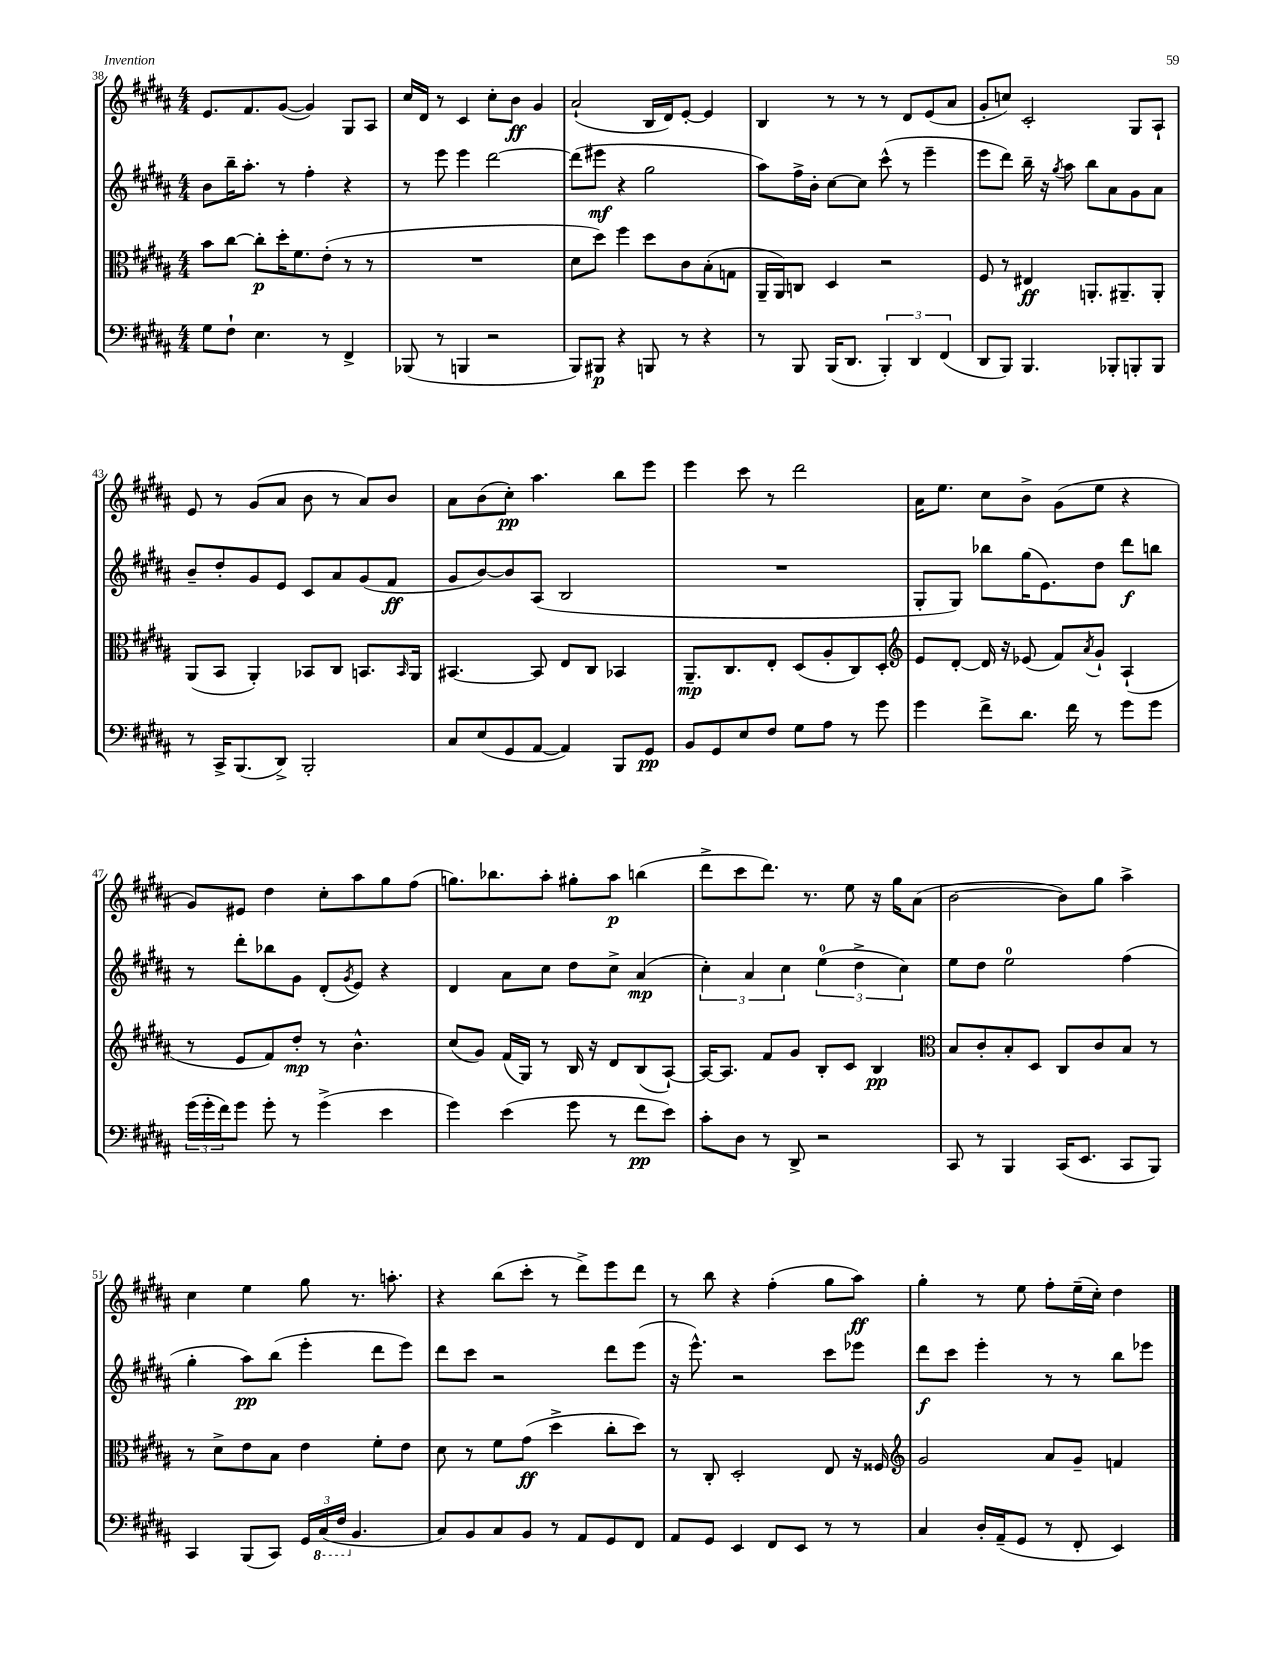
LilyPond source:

<<
\new StaffGroup <<
\new Staff = "s0" {
    \clef treble \key b \major \numericTimeSignature \time 4/4
    e'8. fis'8. gis'8~( gis'4) gis8 ais8 |
    cis''16 dis'16 r8 cis'4 cis''8-. b'8\ff gis'4 |
    ais'2-!( b16 dis'16) e'8~-. e'4 |
    b4 r8 r8 r8 dis'8 e'8( ais'8 |
    gis'8-. c''8) cis'2-. gis8 ais8-! |
    e'8 r8 gis'8( ais'8 b'8 r8 ais'8) b'8 |
    ais'8 b'8( cis''8-.\pp) ais''4. b''8 e'''8 |
    e'''4 cis'''8 r8 dis'''2 |
    ais'16 e''8. cis''8 b'8-> gis'8( e''8 r4 |
    gis'8) eis'8 dis''4 cis''8-. ais''8 gis''8 fis''8( |
    g''8.) bes''8. ais''8-. gis''8-. ais''8\p b''4( |
    dis'''8-> cis'''8 dis'''8.) r8. e''8 r16 gis''16 ais'8( |
    b'2~ b'8) gis''8 ais''4-> |
    cis''4 e''4 gis''8 r8. a''8.-. |
    r4 b''8( cis'''8-. r8 dis'''8->) e'''8 dis'''8 |
    r8 b''8 r4 fis''4-.( gis''8 ais''8\ff) |
    gis''4-. r8 e''8 fis''8-. e''16--( cis''16-.) dis''4 \bar "|." |
}
\new Staff = "s1" {
    \clef treble \key b \major \numericTimeSignature \time 4/4
    b'8 b''16-- ais''8.-. r8 fis''4-. r4 |
    r8 e'''8 e'''4 dis'''2~ |
    dis'''8( eis'''8\mf r4 gis''2 |
    ais''8) fis''16-> b'16-. cis''8~ cis''8 cis'''8-^( r8 e'''4-- |
    e'''8 dis'''8) b''16-- r16 \acciaccatura { gis''8 } ais''8 b''8 ais'8 gis'8 ais'8 |
    b'8-- dis''8-. gis'8 e'8 cis'8 ais'8 gis'8( fis'8\ff |
    gis'8 b'8~) b'8 ais8( b2 |
    R1 |
    gis8-. gis8) bes''8 gis''16( e'8.) dis''8 dis'''8\f b''8 |
    r8 dis'''8-. bes''8 gis'8 dis'8-.( \acciaccatura { gis'8 } e'8) r4 |
    dis'4 ais'8 cis''8 dis''8 cis''8-> ais'4\mp( |
    \tuplet 3/2 { cis''4-.) ais'4 cis''4 } \tuplet 3/2 { e''4-0( dis''4-> cis''4) } |
    e''8 dis''8 e''2-0 fis''4( |
    gis''4-. ais''8\pp) b''8( e'''4-. dis'''8 e'''8) |
    dis'''8 cis'''8 r2 dis'''8 e'''8( |
    r16 e'''8.-^) r2 cis'''8 ees'''8 |
    dis'''8\f cis'''8 e'''4-. r8 r8 b''8 ees'''8 \bar "|." |
}
\new Staff = "s2" {
    \clef alto \key b \major \numericTimeSignature \time 4/4
    b'8 cis''8~ cis''8-.\p dis''16-. fis'8. e'8-.( r8 r8 |
    R1 |
    dis'8 dis''8) fis''4 dis''8 cis'8 b8-.( g8 |
    ais,16-- ais,16) c8 dis4 r2 |
    fis8 r8 eis4\ff a,8.-. ais,8.-- ais,8-. |
    ais,8( b,8 ais,4-.) bes,8 cis8 b,8. \grace { b,16 } ais,16 |
    bis,4.~ bis,8 e8 cis8 bes,4 |
    ais,8.--\mp cis8. e8-. dis8( ais8-. cis8) dis8-. |
    \clef treble e'8 dis'8~-. dis'16 r16 ees'8( fis'8) \acciaccatura { ais'8 } gis'8-! ais4-!( |
    r8 e'8 fis'8) dis''8-.\mp r8 b'4.-^ |
    cis''8( gis'8) fis'16( gis16) r8 b16 r16 dis'8 b8( ais8~-!) |
    ais16~ ais8. fis'8 gis'8 b8-. cis'8 b4\pp |
    \clef alto b8 cis'8-. b8-. dis8 cis8 cis'8 b8 r8 |
    r8 dis'8-> e'8 b8 e'4 fis'8-. e'8 |
    dis'8 r8 fis'8 gis'8\ff( dis''4-> cis''8-. dis''8) |
    r8 cis8-. dis2-. e8 r16 fisis16 |
    \clef treble gis'2 ais'8 gis'8-- f'4 \bar "|." |
}
\new Staff = "s3" {
    \clef bass \key b \major \numericTimeSignature \time 4/4
    gis8 fis8-! e4. r8 fis,4-> |
    bes,,8( r8 b,,4 r2 |
    b,,8) bis,,8\p r4 b,,8 r8 r4 |
    r8 b,,8 b,,16( dis,8. \tuplet 3/2 { b,,4-.) dis,4 fis,4( } |
    dis,8 b,,8) b,,4. bes,,8-. b,,8-. b,,8 |
    r8 cis,16-> b,,8.( dis,8->) b,,2-. |
    cis8 e8( gis,8 ais,8~ ais,4) b,,8 gis,8\pp |
    b,8 gis,8 e8 fis8 gis8 ais8 r8 gis'8 |
    gis'4 fis'8-> dis'8. fis'16 r8 gis'8 gis'8 |
    \tuplet 3/2 { gis'16( gis'16-. fis'16) } gis'8 gis'8-. r8 gis'4->( e'4 |
    gis'4) e'4( gis'8 r8 fis'8\pp e'8) |
    cis'8-. dis8 r8 dis,8-> r2 |
    cis,8 r8 b,,4 cis,16( e,8. cis,8 b,,8) |
    cis,4 b,,8( cis,8) \tuplet 3/2 { gis,16 \ottava #-1 cis,16( fis,16 \ottava #0 } b,4. |
    cis8) b,8 cis8 b,8 r8 ais,8 gis,8 fis,8 |
    ais,8 gis,8 e,4 fis,8 e,8 r8 r8 |
    cis4 dis16-. ais,16--( gis,8 r8 fis,8-. e,4) \bar "|." |
}
>>
>>
\layout { \context { \Score currentBarNumber = #38 } }
